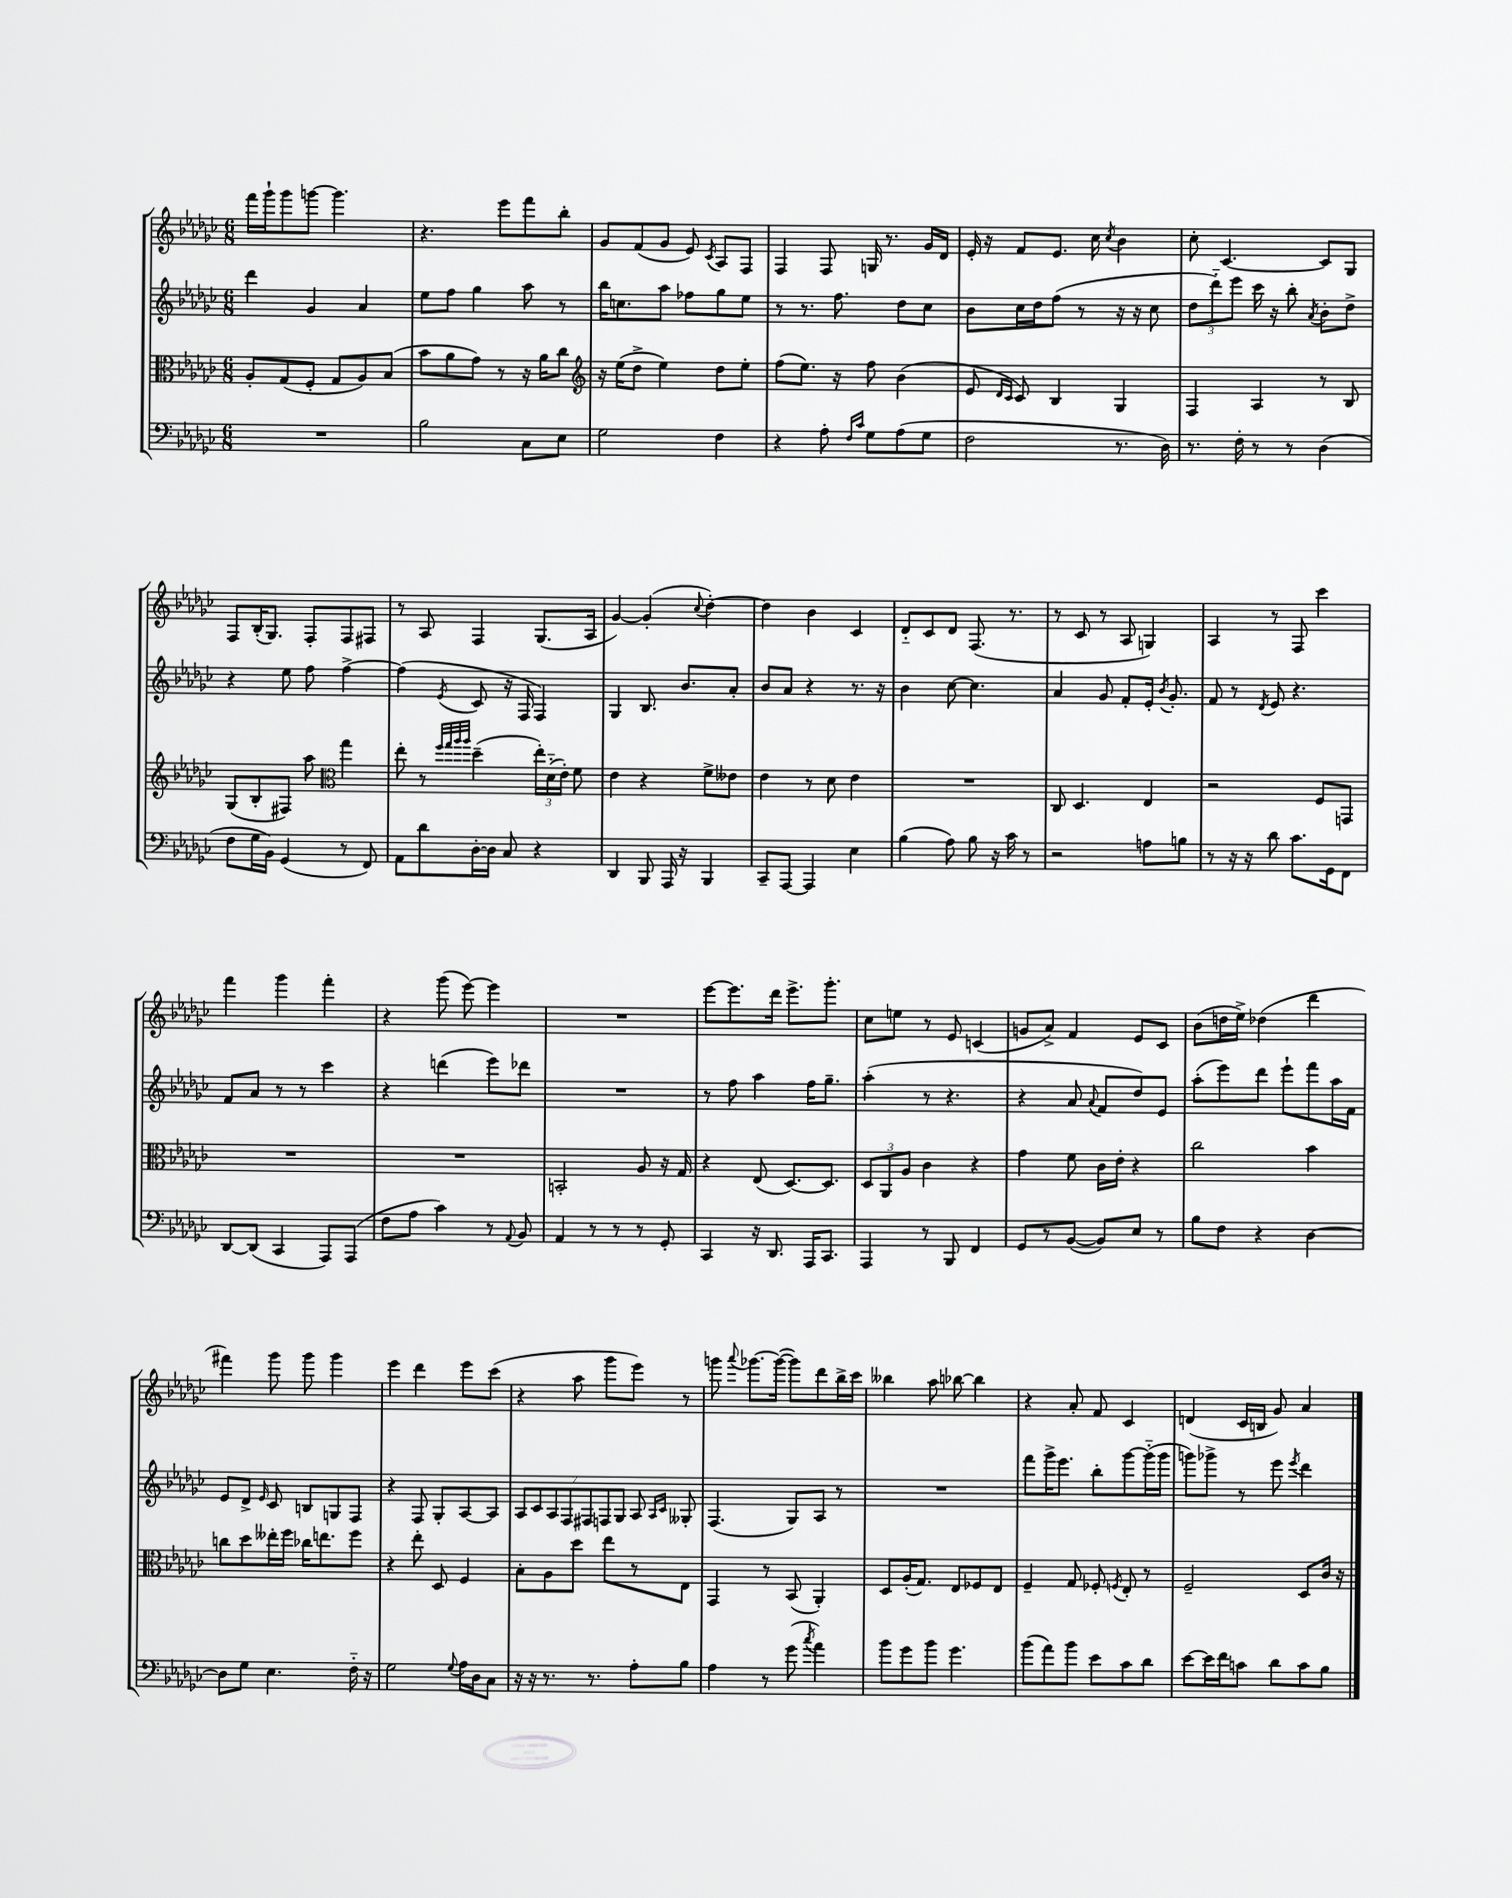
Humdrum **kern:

**kern	**kern	**kern	**kern
*staff4	*staff3	*staff2	*staff1
*clefF4	*clefC3	*clefG2	*clefG2
*k[b-e-a-d-g-c-]	*k[b-e-a-d-g-c-]	*k[b-e-a-d-g-c-]	*k[b-e-a-d-g-c-]
*M6/8	*M6/8	*M6/8	*M6/8
2.r	8A-'	4ddd-	16fff
.	.	.	16ggg-`
.	(8G-	.	8ggg-
.	8F'	4g-	[8ggg
.	8G-	.	4.ggg]
.	8A-)	4a-	.
.	(8B-	.	.
=	=	=	=
2B-	8b-	8ee-	4.r
.	8a-	8ff	.
.	8g-)	4gg-	.
.	8r	.	8eee-
8C-	16r	8aa-	8fff
.	16a-	.	.
8E-	8cc-	8r	8bb-'
=	=	=	=
*	*clefG2	*	*
2G-	16r	16bb-	8g-
.	(16ee-	8.cc	.
.	8dd-^	.	(8f
.	4ee-)	8aa-	8g-
.	.	8ff-	8e-)
.	.	.	8qc-
4F	8dd-	8gg-	8A-
.	8ee-'	8ee-	8F
=	=	=	=
4r	(8ff	8r	4F
.	8.ee-)	8.r	.
8A-'	.	.	8F
.	16r	8.ff	.
16qqF	.	.	.
16qqc-	.	.	.
8G-	8ff	.	16G
.	.	.	8.r
(8A-	(4b-	8dd-	.
8G-	.	8cc-	16g-
.	.	.	16d-
=	=	=	=
2F	8e-	8b-	16e-'
.	.	.	16r
.	16qqd-	.	.
.	16qqc-	.	.
.	8c-)	16cc-	8f
.	.	16dd-	.
.	4B-	(8ff	8.e-
.	.	8r	.
.	.	.	16cc-
.	.	.	8qcc-
8.r	4G-	16r	4b-
.	.	16r	.
.	.	8cc-	.
16D-)	.	.	.
=	=	=	=
8.r	4F	12dd-	8cc-'
.	.	12ddd-'~)	.
.	.	.	[4.c-
.	.	12eee-	.
16F'	.	.	.
8r	4A-	16ccc-	.
.	.	16r	.
8r	.	8bb-'	.
.	.	8qa-	.
(4D-	8r	8b-'	8c-]
.	8B-	8dd-^	8G-
=	=	=	=
8F	(8G-	4r	8F
16G-	8B-'	.	(16B-'
16BB-)	.	.	8.G-)
(4GG-	8F#)	8ee-	.
.	8aa-	8ff	8F'
*	*clefC3	*	*
8r	4gg-	[4ff^	8F
8FF)	.	.	8F#
=	=	=	=
8AA-	8ee-'	(4ff]	8r
8d-	8r	.	8A-
.	32qqff	.	.
.	32qqgg-	.	.
.	32qqaa-	.	.
.	32qqaa-	8qe-	.
[16D-'	(4dd-~	8c-	4F
16D-]	.	.	.
8C-	.	16r	.
.	.	16F	.
4r	24ee-')	4F)	(8.G-
.	(24d-'~	.	.
.	24e-')	.	.
.	8f	.	.
.	.	.	16A-
=	=	=	=
4DD-	4e-	4G-	[4g-)
8BBB-	4r	8.B-	(4g-']
16AAA-	.	.	.
16r	.	8.b-	.
.	.	.	8qqcc-
4BBB-	8f^	.	[4dd-')
.	8e--	8a-'	.
=	=	=	=
8CC-~	4e-	8b-	4dd-]
[8AAA-	.	8a-	.
4AAA-]	8r	4r	4b-
.	8d-	.	.
4E-	4e-	8.r	4c-
.	.	16r	.
=	=	=	=
(4B-	2.r	4b-	8d-'~
.	.	.	8c-
8A-)	.	[8cc-	8d-
8B-	.	4.cc-]	(8.F
16r	.	.	.
16c-	.	.	8.r
8r	.	.	.
=	=	=	=
2r	8C-	4a-	8r
.	4.D-	.	8c-
.	.	8g-	8r
.	.	8f'	8A-
8A	4E-	16e-'	4G)
.	.	8qb-	.
.	.	8.g-'	.
8B	.	.	.
=	=	=	=
8r	2r	8f	4A-
16r	.	8r	.
16r	.	.	.
.	.	8qd-	.
8d-	.	8e-	8r
8.c-	.	4.r	8F
.	8F	.	4ccc-
16GG-	.	.	.
8FF	8GG	.	.
=	=	=	=
[8DD-	2.r	8f	4fff
(8DD-]	.	8a-	.
4CC-	.	8r	4ggg-
.	.	8r	.
8AAA-)	.	4ccc-	4fff'
(8AAA-	.	.	.
=	=	=	=
8F	2.r	4r	4r
8A-	.	.	.
4c-)	.	(4ddd	(8ggg-
.	.	.	[8eee-)
8r	.	8eee-)	4eee-]
8qqAA-	.	.	.
8BB-	.	8ddd-	.
=	=	=	=
4AA-	2BB'	2.r	2.r
8r	.	.	.
8r	.	.	.
8r	8A-	.	.
8GG-'	16r	.	.
.	16G-	.	.
=	=	=	=
4CC-	4r	8r	[8eee-
.	.	8ff	8.eee-]
16r	(8E-	4aa-	.
8.DD-	.	.	16ddd-
.	[8.D-)	.	8.eee-^
16AAA-	.	16ff	.
8.CC-	8.D-]	8.gg-~	8.ggg-'
=	=	=	=
4AAA-	12D-	(4aa-'	8cc-
.	12AA-	.	.
.	.	.	8ee
.	12A-	.	.
8r	4c-	8r	8r
8BBB-	.	4.r	8e-
4FF	4r	.	(4c
=	=	=	=
8GG-	4g-	4r	8g
8r	.	.	8a-^)
([8BB-	8f	8a-	4f
.	.	8qqa-	.
8BB-])	16c-	8f	.
.	16e-'	.	.
8E-	4r	8dd-)	8e-
8r	.	8e-	8c-
=	=	=	=
8B-	2cc-	(8aa-'	(8b-
8F	.	8eee-)	16dd
.	.	.	16ee-^)
4r	.	8ddd-	(4dd-
.	.	8eee-`	.
[4D-	4b-	8fff	4ddd-
.	.	16aa-	.
.	.	16f	.
=	=	=	=
8D-]	8cc	8e-	4fff#)
8G-	8dd-	8d-^	.
.	.	16qqe-	.
4.E-	16ee--'	8c-	8ggg-
.	16ff	.	.
.	16cc-	8B	8ggg-
.	8.ee	.	.
.	.	8G	4ggg-
16F'~	8ff	8F	.
16r	.	.	.
=	=	=	=
2G-	4r	4r	4eee-
.	8ee-'	8F	4ddd-
.	8D-	8G-'	.
8qqG-	.	.	.
16A-	4F	[8A-	8eee-
16D-	.	.	.
8C-	.	8A-]	(8ccc-
=	=	=	=
16r	8B-'	14A-	4r
16r	.	.	.
.	.	14c-	.
8.r	8A-	.	.
.	.	14A-	.
.	.	14F	.
.	8dd-	.	8aa-
.	.	14F#	.
8.r	.	.	.
.	.	14F	.
.	8ee-	.	8ggg-
.	.	14G-	.
8A-'	8r	8A-	8eee-)
.	.	16qqA-	.
.	.	16qqc-	.
8B-	8E-	8G--'	8r
=	=	=	=
4A-	4GG-	(4.F	8ggg
.	.	.	8qqaaa-
.	.	.	[8.ggg-
8r	8r	.	.
.	.	.	(16ggg-_
(8g-	(8BB-	8G-)	8ggg-])
8qcc-	.	.	.
4a-)	4AA-')	8A-	8ddd-
.	.	8r	16bb-^
.	.	.	16ccc-
=	=	=	=
8b-	8D-	2.r	4bb--
8g-	(16A-'	.	.
.	8.G-)	.	.
8b-	.	.	8aa-
4.g-	8E-	.	[8bb-
.	8F-	.	4bb-]
.	8E-	.	.
=	=	=	=
(8b-	4F~	8fff	4r
8a-)	.	16ggg-^	.
.	.	8.eee-	.
8b-	8G-	.	8a-'
8e-	8F-'	8bb-'	8f
.	8qF	.	.
8c-	8E-'	[8ggg-	4c-
8d-	8r	(16ggg-'~]	.
.	.	16ggg-	.
=	=	=	=
[8e-	2F~	8ggg)	(4d
16e-]	.	8ggg-^	.
16f	.	.	.
8c	.	8r	16c-
.	.	.	16B
8d-	.	8eee-	8g-)
.	.	8qeee-	.
8c	8D-	4ddd-	4a-
8B-	16c-	.	.
.	16r	.	.
==	==	==	==
*-	*-	*-	*-
